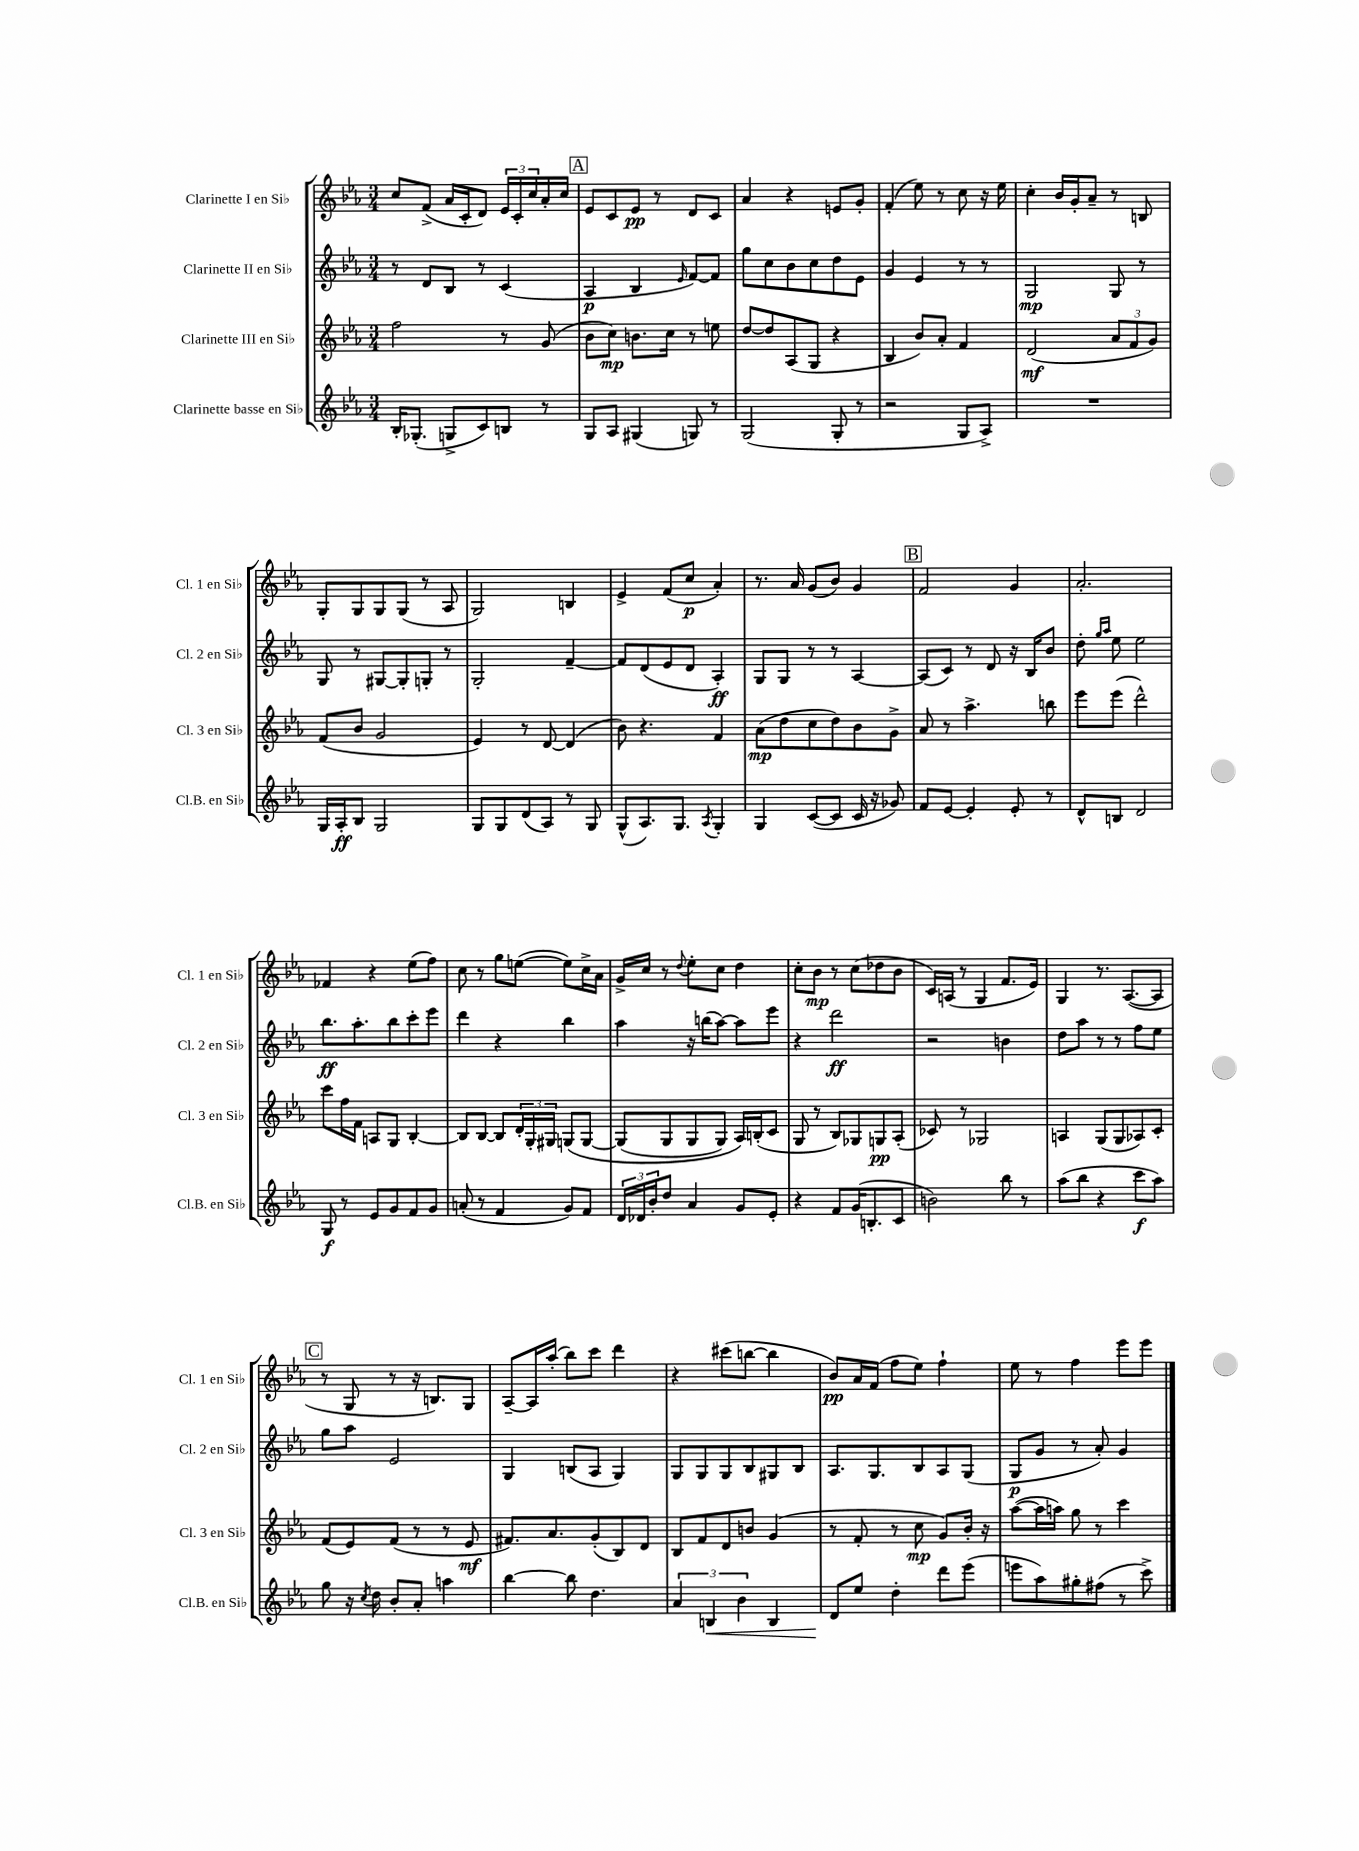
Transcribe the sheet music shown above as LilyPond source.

<<
\new StaffGroup <<
\new Staff = "s0" \with { instrumentName = "Clarinette I en Sib" shortInstrumentName = "Cl. 1 en Sib" } {
    \clef treble \key ees \major \numericTimeSignature \time 3/4
    c''8 f'8->( aes'16 c'16-. d'8) \tuplet 3/2 { ees'16 c'16-. c''16 } aes'16-. c''16 |
    \mark \markup { \box "A" } ees'8 c'8 ees'8\pp r8 d'8 c'8 |
    aes'4 r4 e'8 g'8-. |
    f'4-.( ees''8) r8 c''8 r16 ees''16 |
    c''4-. bes'16 g'16-. aes'8-- r8 b8 |
    g8-. g8 g8 g8( r8 aes8 |
    g2) b4 |
    ees'4-> f'8( c''8\p aes'4-.) |
    r8. aes'16 g'8( bes'8) g'4 |
    \mark \markup { \box "B" } f'2 g'4 |
    aes'2.-. |
    fes'4 r4 ees''8( f''8) |
    c''8 r8 g''8 e''8~( e''8) c''16-> aes'16 |
    g'16-> c''16 r8 \appoggiatura { d''8 } ees''8-. c''8 d''4 |
    c''8-. bes'8\mp r8 c''8( des''8 bes'8 |
    c'16) a16( r8 g4 f'8. ees'16) |
    g4 r8. aes8.~( aes8 |
    \mark \markup { \box "C" } r8 g8 r8 r16 b8.) g8 |
    aes8~-- aes16 aes''16-.( bes''8) c'''8 d'''4 |
    r4 cis'''8( b''8~ b''4 |
    bes'8\pp) aes'16 f'16( f''8 ees''8) f''4-! |
    ees''8 r8 f''4 ees'''8 ees'''8 \bar "|." |
}
\new Staff = "s1" \with { instrumentName = "Clarinette II en Sib" shortInstrumentName = "Cl. 2 en Sib" } {
    \clef treble \key ees \major \numericTimeSignature \time 3/4
    r8 d'8 bes8 r8 c'4( |
    \mark \markup { \box "A" } aes4\p bes4 \grace { ees'16 } f'8~) f'8 |
    g''8 c''8 bes'8 c''8 d''8 ees'8 |
    g'4 ees'4 r8 r8 |
    g2\mp g8 r8 |
    g8 r8 gis8~ gis8-. g8-. r8 |
    g2-. f'4~-- |
    f'8 d'8( ees'8 d'8 aes4-.\ff) |
    g8 g8 r8 r8 aes4~ |
    \mark \markup { \box "B" } aes8( c'8) r8 d'8 r16 bes16 bes'8 |
    d''8-. \grace { g''16 aes''16 } ees''8 ees''2 |
    bes''8.\ff aes''8.-. bes''8 c'''8-. ees'''8 |
    d'''4 r4 bes''4 |
    aes''4 r16 b''16( aes''8~) aes''8 ees'''8 |
    r4 d'''2\ff |
    r2 b'4 |
    d''8 aes''8 r8 r8 f''8 ees''8 |
    \mark \markup { \box "C" } g''8 aes''8 ees'2 |
    g4 b8( aes8 g4) |
    g8 g8 g8 bes8 gis8 bes8 |
    aes8. g8. bes8 aes8 g8( |
    g8\p g'8 r8 aes'8-.) g'4 \bar "|." |
}
\new Staff = "s2" \with { instrumentName = "Clarinette III en Sib" shortInstrumentName = "Cl. 3 en Sib" } {
    \clef treble \key ees \major \numericTimeSignature \time 3/4
    f''2 r8 g'8( |
    \mark \markup { \box "A" } bes'8 c''8\mp) b'8. c''16 r8 e''8 |
    d''8~ d''8 aes8( g8 r4 |
    bes4 bes'8) aes'8-. f'4 |
    d'2\mf( \tuplet 3/2 { aes'8 f'8 g'8) } |
    f'8( bes'8 g'2 |
    ees'4) r8 d'8~ d'4( |
    bes'8) r4. f'4 |
    aes'8\mp( d''8 c''8 d''8) bes'8 g'8-> |
    \mark \markup { \box "B" } aes'8 r8 aes''4.-> b''8 |
    ees'''8 ees'''8( d'''2-^) |
    c'''8 f''16 f'16 a8 g8 bes4~-. |
    bes8 bes8~ bes8 \tuplet 3/2 { d'16-. g16-. gis16 } g8\( g8~ |
    g8( g8 g8 g8) aes16\) b16-.( c'8 |
    g8 r8 bes8) ges8 g8\pp aes8-.( |
    ces'8) r8 ges2 |
    a4 g8( g8 aes8) c'8-. |
    \mark \markup { \box "C" } f'8( ees'8) f'8( r8 r8 ees'8\mf |
    fis'8.) aes'8. g'8-.( bes8) d'8 |
    bes8 f'8 d'8 b'8 g'4( |
    r8 f'8-. r8 c''8\mp g'8) bes'16-. r16 |
    aes''8~( aes''16 a''16) g''8 r8 c'''4 \bar "|." |
}
\new Staff = "s3" \with { instrumentName = "Clarinette basse en Sib" shortInstrumentName = "Cl.B. en Sib" } {
    \clef treble \key ees \major \numericTimeSignature \time 3/4
    bes16-. ges8.-.( g8-> c'8) b8 r8 |
    \mark \markup { \box "A" } g8 aes8 gis4( g8) r8 |
    g2( g8-. r8 |
    r2 g8 aes8->) |
    R2. |
    g16 aes16-.\ff bes8 g2 |
    g8 g8 d'8( aes8) r8 g8 |
    g8-^( aes8.) g8. \acciaccatura { aes8 } g4-. |
    g4 c'8~( c'8 c'16 r16 ges'8) |
    \mark \markup { \box "B" } f'8 ees'8~ ees'4-. ees'8-. r8 |
    d'8-^ b8 d'2 |
    g8\f r8 ees'8 g'8 f'8 g'8 |
    a'8-.( r8 f'4 g'8) f'8 |
    \tuplet 3/2 { d'16 des'16 bes'16-. } d''8 aes'4 g'8 ees'8-. |
    r4 f'8 g'16( b8.-. c'8 |
    b'2) bes''8 r8 |
    aes''8( bes''8 r4 c'''8\f aes''8) |
    \mark \markup { \box "C" } g''8 r16 \acciaccatura { c''8 } d''16 bes'8-. aes'8-. a''4 |
    bes''4~ bes''8 d''4. |
    \tuplet 3/2 { aes'4 b4\< bes'4 } b4 |
    d'8\! ees''8 d''4-. d'''8 ees'''8( |
    e'''8 aes''8) gis''8-. fis''8( r8 c'''8->) \bar "|." |
}
>>
>>
\layout { \context { \Score \remove "Bar_number_engraver" } }
